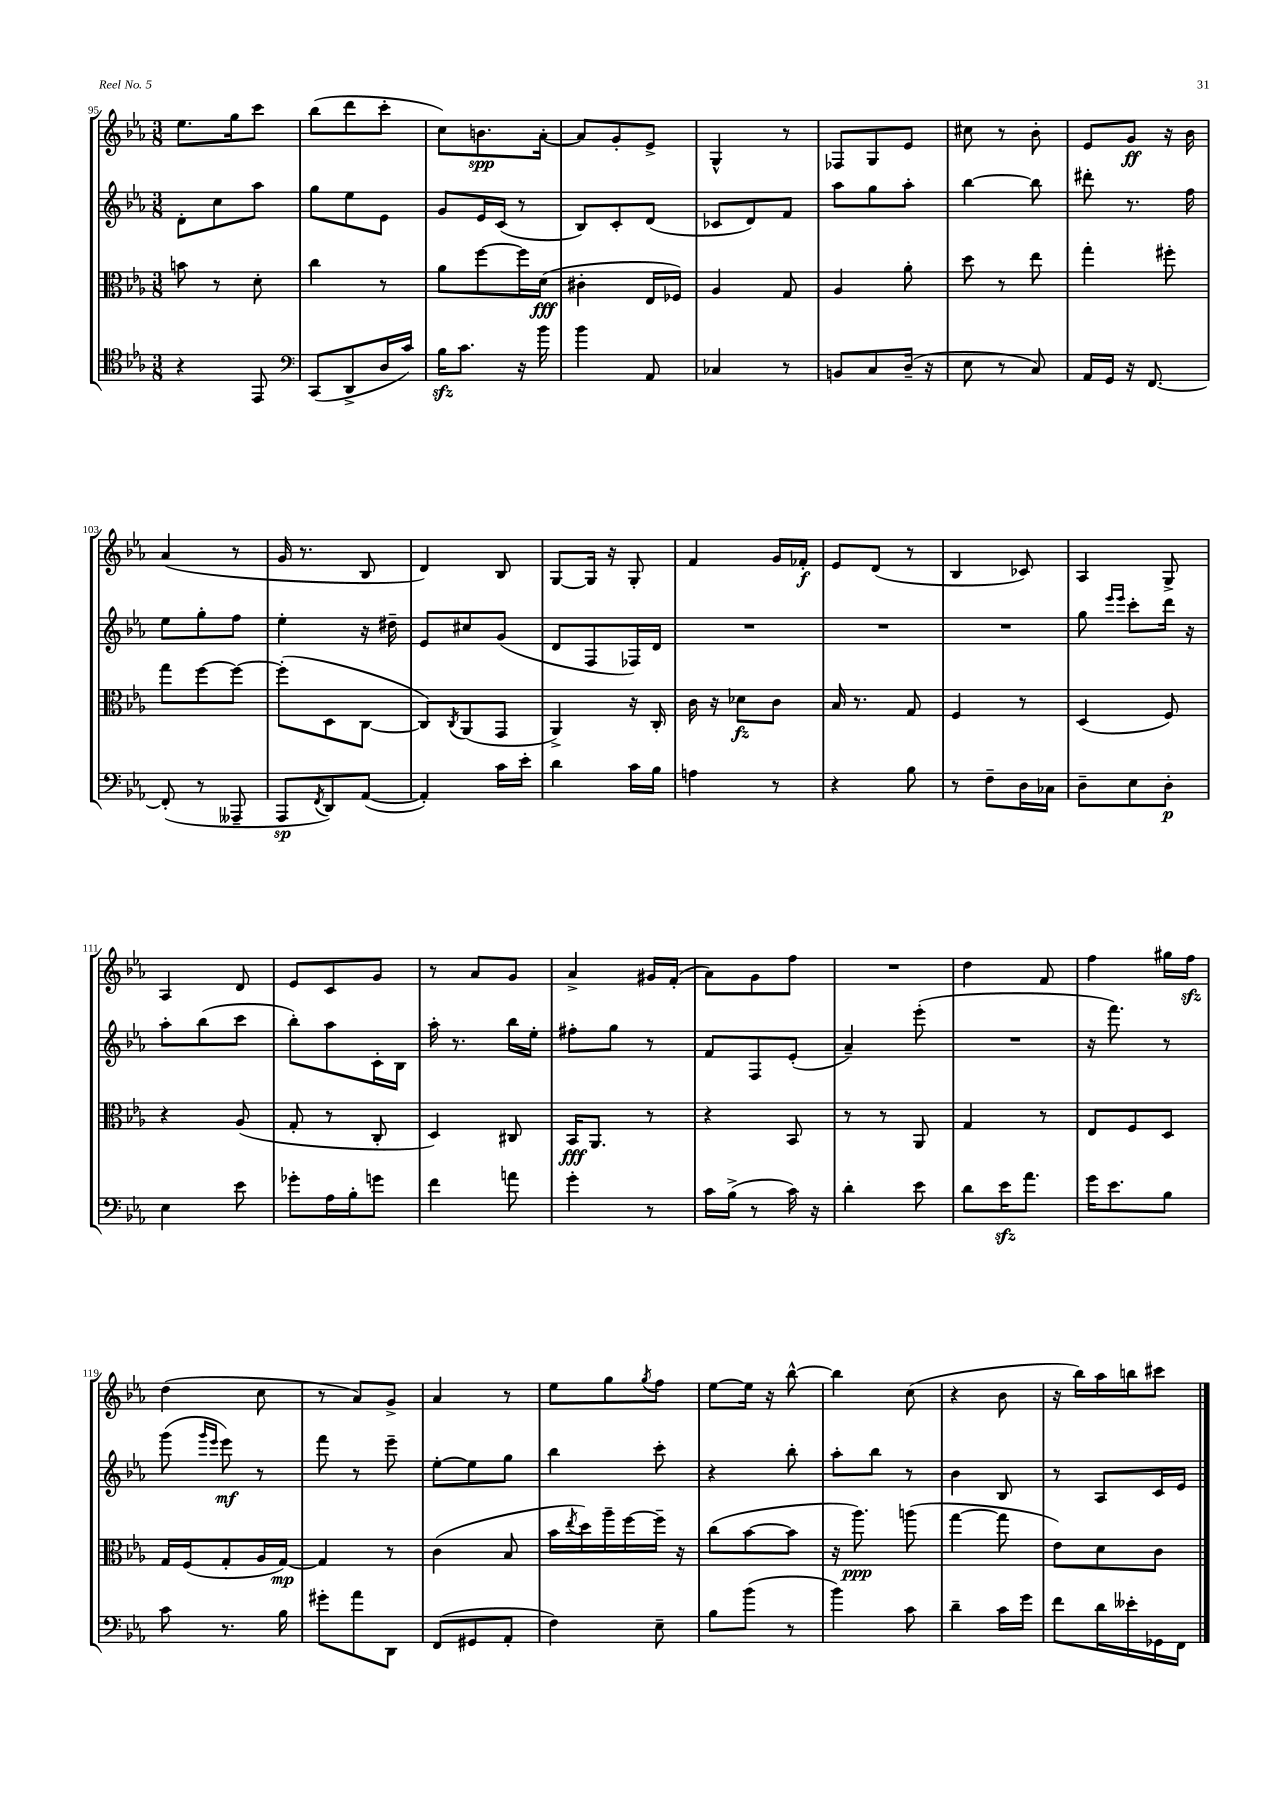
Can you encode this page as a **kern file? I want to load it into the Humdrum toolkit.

**kern	**kern	**kern	**kern
*staff4	*staff3	*staff2	*staff1
*clefC4	*clefC3	*clefG2	*clefG2
*k[b-e-a-]	*k[b-e-a-]	*k[b-e-a-]	*k[b-e-a-]
*M3/8	*M3/8	*M3/8	*M3/8
4r	8b	8d'	8.ee-
.	8r	8cc	.
.	.	.	16gg
8EE-	8d'	8aa-	8ccc
=	=	=	=
*clefF4	*	*	*
(8CC	4cc	8gg	(8bb-
8DD^	.	8ee-	8ddd
16D	8r	8e-	8ccc'
16c)	.	.	.
=	=	=	=
16B-	8a-	8g	8cc)
8.c	.	.	.
.	[8ff	16e-	8.b
.	.	(16c	.
16r	16ff]	8r	.
16b-	(16d	.	[16a-'
=	=	=	=
4b-	4c#'	8B-)	8a-]
.	.	8c'	8g'
8AA-	16E-	(8d	8e-^
.	16F-)	.	.
=	=	=	=
4C-	4A-	8c-	4G^^
.	.	8d)	.
8r	8G	8f	8r
=	=	=	=
8BB	4A-	8aa-	8F-
8C	.	8gg	8G
(16D~	8a-'	8aa-'	8e-
16r	.	.	.
=	=	=	=
8E-	8dd	[4bb-	8cc#
8r	8r	.	8r
8C)	8ee-	8bb-]	8b-'
=	=	=	=
16AA-	4gg'	8ddd#'	8e-
16GG	.	.	.
16r	.	8.r	8g
[8.FF	.	.	.
.	8ff#'	.	16r
.	.	16ff	16b-
=	=	=	=
(8FF']	8gg	8ee-	(4a-
8r	[8ff	8gg'	.
8AAA--~	8ff_	8ff	8r
=	=	=	=
8AAA-	(8ff']	4ee-'	16g
.	.	.	8.r
8qFF	.	.	.
8DD)	8D	.	.
([8AA-	[8C	16r	8B-
.	.	16dd#~	.
=	=	=	=
4AA-'])	8C])	8e-	4d)
.	8qC	.	.
.	(8AA-	8cc#	.
16c	8GG	(8g	8B-
16e-'	.	.	.
=	=	=	=
4d	4AA-^)	8d	[8G
.	.	8F	16G]
.	.	.	16r
16c	16r	16F-)	8G'
16B-	16C'	16d	.
=	=	=	=
4A	16c	4.r	4f
.	16r	.	.
.	8d-	.	.
8r	8c	.	16g
.	.	.	16f-'
=	=	=	=
4r	16B-	4.r	8e-
.	8.r	.	.
.	.	.	(8d
8B-	8G	.	8r
=	=	=	=
8r	4F	4.r	4B-
8F~	.	.	.
16D	8r	.	8c-)
16C-	.	.	.
=	=	=	=
8D~	(4D	8gg	4A-
.	.	16qqeee-	.
.	.	16qqeee-	.
8E-	.	8ccc'	.
8D'	8F)	16ddd	8G^
.	.	16r	.
=	=	=	=
4E-	4r	8aa-'	4A-
.	.	(8bb-	.
8e-	(8A-	8ccc	8d
=	=	=	=
8g-'	8G'	8bb-')	8e-
16A-	8r	8aa-	8c
16B-'	.	.	.
8g	8C'	16c'	8g
.	.	16B-	.
=	=	=	=
4f	4D)	16aa-'	8r
.	.	8.r	.
.	.	.	8a-
8a	8C#	16bb-	8g
.	.	16ee-'	.
=	=	=	=
4g'	16BB-	8ff#'	4a-^
.	8.AA-	.	.
.	.	8gg	.
8r	8r	8r	16g#
.	.	.	(16f'
=	=	=	=
16c	4r	8f	8a-)
(16B-^	.	.	.
8r	.	8F	8g
16c)	8BB-	(8e-'	8ff
16r	.	.	.
=	=	=	=
4d'	8r	4a-~)	4.r
.	8r	.	.
8e-	8AA-	(8eee-'	.
=	=	=	=
8d	4G	4.r	4dd
16e-	.	.	.
8.a-	.	.	.
.	8r	.	8f
=	=	=	=
16g	8E-	16r	4ff
8.e-	.	8.fff)	.
.	8F	.	.
8B-	8D	8r	16gg#
.	.	.	16ff
=	=	=	=
8c	16G	(8ggg	(4dd
.	(16F	.	.
.	.	16qqggg	.
.	.	16qqeee-	.
8.r	8G'	8eee-)	.
.	16A-	8r	8cc
16B-	[16G)	.	.
=	=	=	=
8g#'	4G]	8fff	8r
8a-	.	8r	8a-)
8DD	8r	8eee-~	8g^
=	=	=	=
(8FF	(4c	[8ee-'	4a-
8GG#	.	8ee-]	.
8AA-'	8B-	8gg	8r
=	=	=	=
4F)	16b-	4bb-	8ee-
.	8qee-	.	.
.	16dd)	.	.
.	16aa-~	.	8gg
.	[16ff	.	.
.	.	.	8qgg
8E-~	16ff~]	8ccc'	8ff
.	16r	.	.
=	=	=	=
8B-	(8cc	4r	[8ee-
(8b-	[8b-	.	16ee-]
.	.	.	16r
8r	8b-]	8bb-'	[8bb-^^
=	=	=	=
4b-)	16r	8aa-'	4bb-]
.	8.aa-)	.	.
.	.	8bb-	.
8c	(8aa	8r	(8cc
=	=	=	=
4d~	[4gg	4b-	4r
16c	8gg]	8B-	8b-
16g	.	.	.
=	=	=	=
8f	8e-)	8r	16r
.	.	.	16bb-)
16d	8d	8A-	16aa-
16e--'	.	.	16bb
16GG-	8c	16c	8ccc#
16FF	.	16e-	.
==	==	==	==
*-	*-	*-	*-
